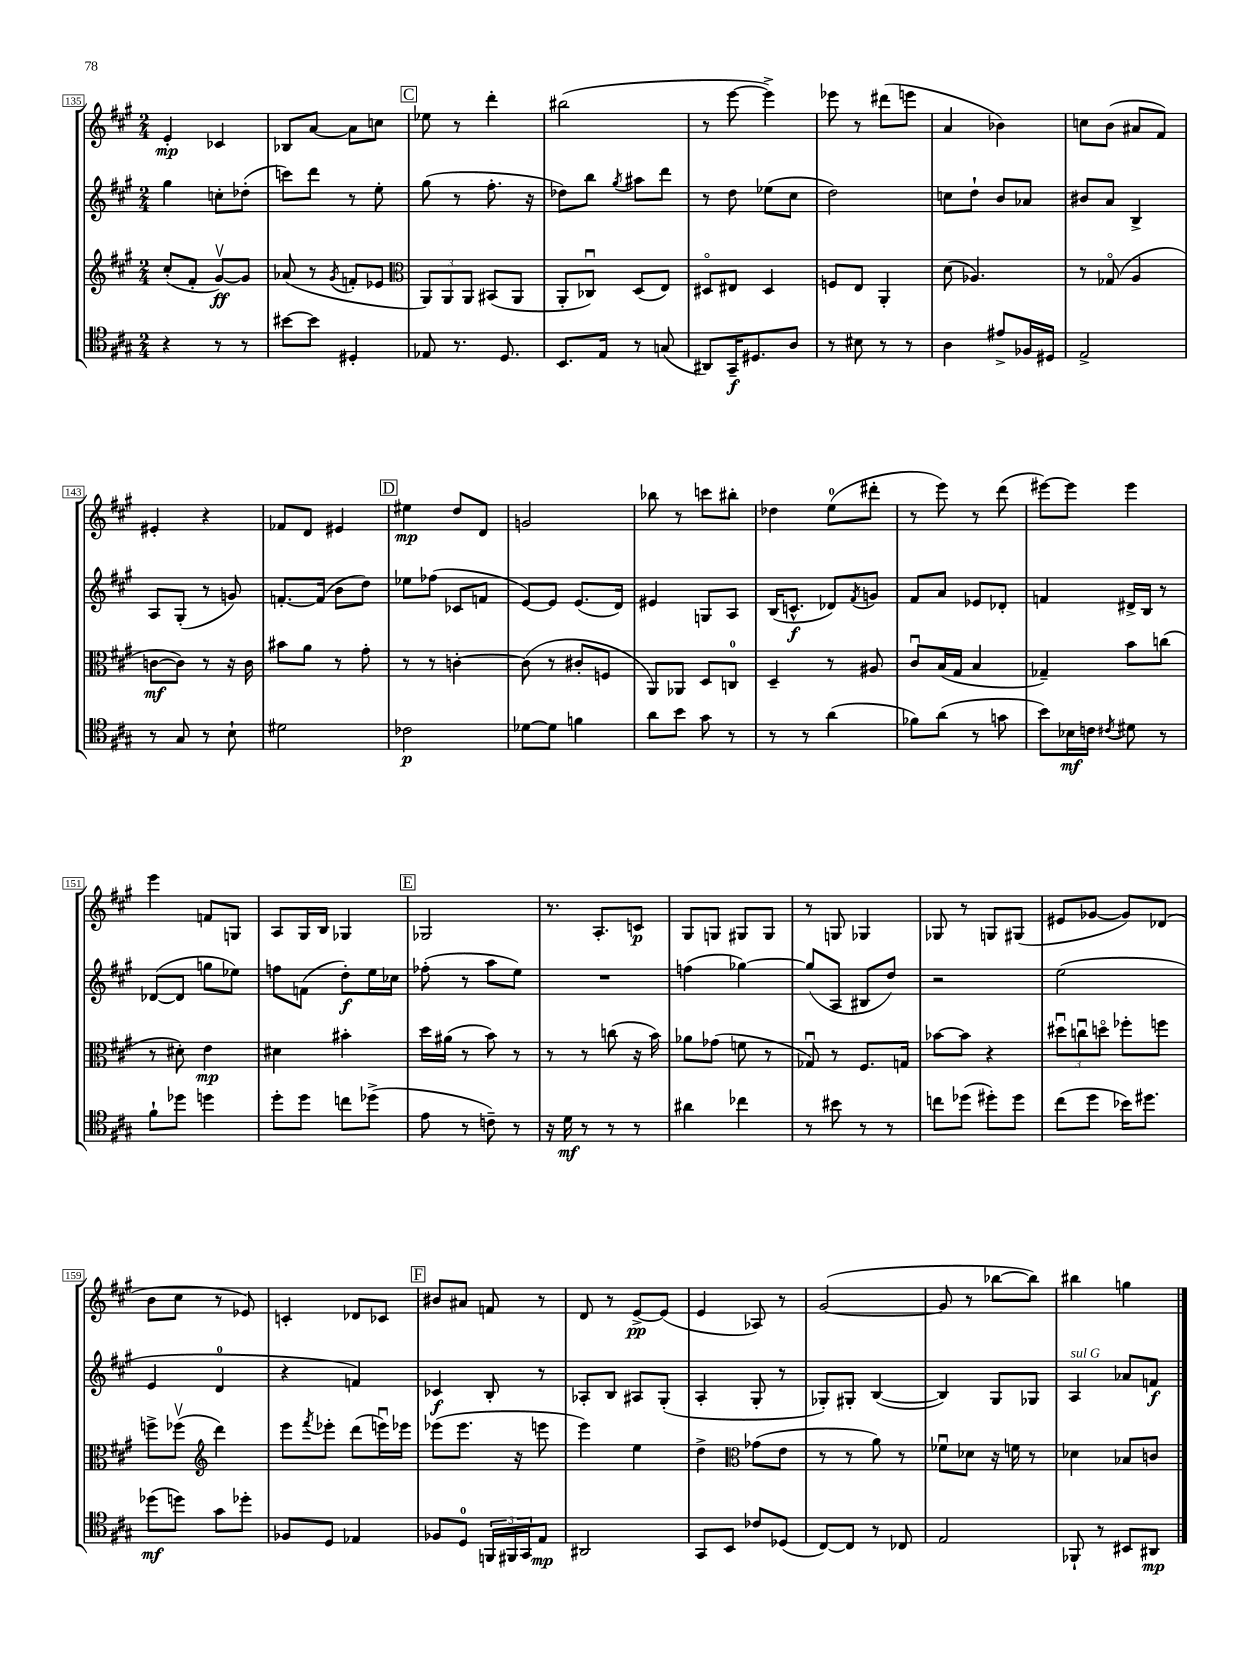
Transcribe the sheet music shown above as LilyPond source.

<<
\new StaffGroup <<
\new Staff = "s0" {
    \clef treble \key a \major \numericTimeSignature \time 2/4
    e'4-.\mp ces'4 |
    bes8 a'8~ a'8 c''8 |
    \mark \markup { \box "C" } ees''8 r8 d'''4-. |
    bis''2( |
    r8 e'''8~ e'''4->) |
    ees'''8 r8 dis'''8( e'''8 |
    a'4 bes'4) |
    c''8 b'8( ais'8 fis'8) |
    eis'4-. r4 |
    fes'8 d'8 eis'4 |
    \mark \markup { \box "D" } eis''4\mp d''8 d'8 |
    g'2 |
    bes''8 r8 c'''8 bis''8-. |
    des''4 e''8-0( dis'''8-. |
    r8 e'''8) r8 d'''8( |
    eis'''8~) eis'''8 eis'''4 |
    e'''4 f'8 g8 |
    a8 gis16 b16 ges4 |
    \mark \markup { \box "E" } ges2 |
    r8. a8.-. c'8\p |
    gis8 g8 gis8 gis8 |
    r8 g8 ges4 |
    ges8 r8 g8 gis8( |
    eis'8 ges'8~ ges'8) des'8( |
    b'8 cis''8 r8 ees'8) |
    c'4-. des'8 ces'8 |
    \mark \markup { \box "F" } bis'8 ais'8 f'8 r8 |
    d'8 r8 e'8~->\pp e'8( |
    e'4 aes8) r8 |
    gis'2~( |
    gis'8 r8 bes''8~ bes''8) |
    bis''4 g''4 \bar "|." |
}
\new Staff = "s1" {
    \clef treble \key a \major \numericTimeSignature \time 2/4
    gis''4 c''8-. des''8-.( |
    c'''8) d'''8 r8 e''8-. |
    \mark \markup { \box "C" } gis''8( r8 fis''8.-. r16 |
    des''8) b''8 \acciaccatura { gis''8 } ais''8 d'''8 |
    r8 d''8 ees''8( cis''8 |
    d''2) |
    c''8 d''8-! b'8 aes'8 |
    bis'8 a'8 b4-> |
    a8 gis8-.( r8 g'8) |
    f'8.~-. f'16( b'8 d''8) |
    \mark \markup { \box "D" } ees''8 fes''8( ces'8 f'8 |
    e'8~) e'8 e'8.( d'16) |
    eis'4 g8 a8 |
    b16( c'8.-^\f des'8) \acciaccatura { fis'8 } g'8 |
    fis'8 a'8 ees'8 des'8-. |
    f'4 dis'16-> b16 r8 |
    des'8~( des'8 g''8 ees''8) |
    f''8 f'8( d''8-.\f) e''16 ces''16 |
    \mark \markup { \box "E" } fes''8-.( r8 a''8 e''8) |
    R2 |
    f''4( ges''4~) |
    ges''8( a8 bis8 d''8) |
    r2 |
    e''2( |
    e'4 d'4-0 |
    r4 f'4) |
    \mark \markup { \box "F" } ces'4\f b8-. r8 |
    aes8-. b8 ais8 gis8-.( |
    a4-. gis8-. r8 |
    ges8-.) gis8-. b4~( |
    b4) gis8 ges8 |
    a4^\markup { \italic "sul G" } aes'8 f'8\f \bar "|." |
}
\new Staff = "s2" {
    \clef treble \key a \major \numericTimeSignature \time 2/4
    cis''8-.( fis'8-. gis'8~\upbow\ff) gis'8 |
    aes'8( r8 \acciaccatura { gis'8 } f'8-. ees'8 |
    \mark \markup { \box "C" } \clef alto \tuplet 3/2 { a,8) a,8 a,8 } bis,8( a,8 |
    a,8-. ces8\downbow) d8( e8) |
    dis8\flageolet eis8 dis4 |
    f8 e8 a,4-. |
    d'8( aes4.) |
    r8 ges8\flageolet( a4 |
    c'8~\mf c'8) r8 r16 c'16 |
    bis'8 a'8 r8 gis'8-. |
    \mark \markup { \box "D" } r8 r8 c'4~-. |
    c'8( r8 cis'8-. f8 |
    a,8) aes,8 d8 c8-0 |
    d4-- r8 ais8 |
    cis'8\downbow b16( gis16 b4 |
    ges4--) b'8 c''8( |
    r8 dis'8-.) e'4\mp |
    dis'4 bis'4-. |
    \mark \markup { \box "E" } d''16 ais'16( r8 b'8) r8 |
    r8 r8 c''8( r16 b'16) |
    aes'8 ges'8( f'8 r8 |
    ges8\downbow) r8 fis8. g16 |
    bes'8~ bes'8 r4 |
    \tuplet 3/2 { dis''8\downbow c''8\downbow d''8\flageolet } fes''8-. f''8 |
    f''8-> fes''8\upbow( \clef treble d'''4) |
    e'''8 \acciaccatura { fis'''8 } ees'''8-. d'''8( e'''16\downbow) ees'''16 |
    \mark \markup { \box "F" } ees'''8( ees'''8. r16 e'''8 |
    e'''4) e''4 |
    d''4-> \clef alto ges'8( e'8 |
    r8 r8 a'8) r8 |
    fes'8\downbow des'8 r16 f'16 r8 |
    des'4 bes8 c'8 \bar "|." |
}
\new Staff = "s3" {
    \clef tenor \key a \major \numericTimeSignature \time 2/4
    r4 r8 r8 |
    bis'8~ bis'8 dis4-. |
    \mark \markup { \box "C" } ees8 r8. d8. |
    b,8. e16 r8 g8( |
    ais,8) gis,16--\f dis8. a8 |
    r8 bis8 r8 r8 |
    a4 eis'8-> fes16 dis16 |
    e2-> |
    r8 gis8 r8 b8-! |
    dis'2 |
    \mark \markup { \box "D" } ces'2\p |
    des'8~ des'8 f'4 |
    a'8 b'8 gis'8 r8 |
    r8 r8 a'4( |
    fes'8) a'8( r8 g'8 |
    b'8) bes16\mf c'16 \acciaccatura { cis'8 } dis'8 r8 |
    fis'8-! des''8 d''4 |
    d''8-. d''8 c''8 des''8->( |
    \mark \markup { \box "E" } e'8 r8 c'8--) r8 |
    r16 d'16\mf r8 r8 r8 |
    ais'4 ces''4 |
    r8 bis'8 r8 r8 |
    c''8 des''8( dis''8-.) dis''8 |
    cis''8( d''8 bes'16) dis''8. |
    des''8\mf( d''8) gis'8 des''8-. |
    fes8 d8 ees4 |
    \mark \markup { \box "F" } fes8 d8-0 \tuplet 3/2 { f,16 fis,16 gis,16 } e8\mp |
    ais,2 |
    gis,8 b,8 ces'8 des8( |
    cis8~) cis8 r8 ces8 |
    e2 |
    fes,8-! r8 bis,8 ais,8\mp \bar "|." |
}
>>
>>
\layout { \context { \Score currentBarNumber = #135 \override BarNumber.stencil = #(make-stencil-boxer 0.1 0.3 ly:text-interface::print) } }
